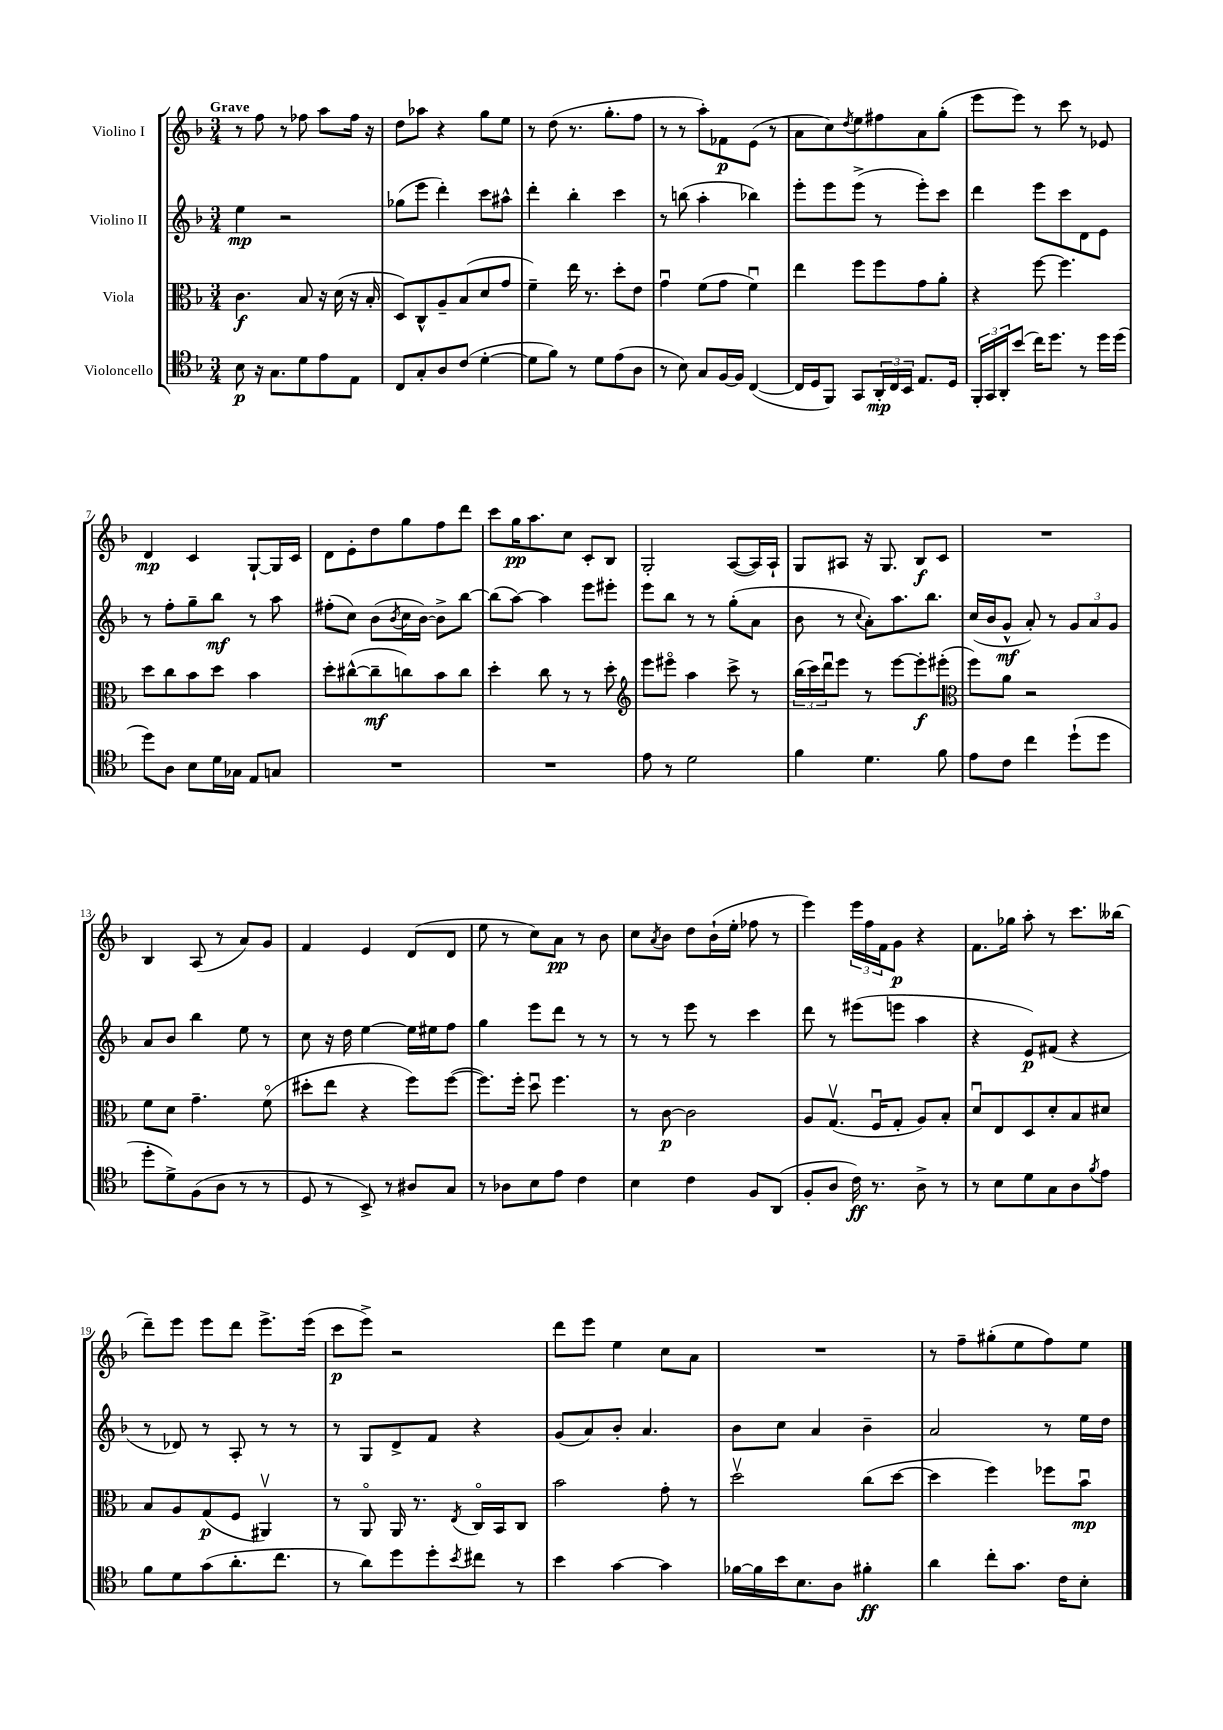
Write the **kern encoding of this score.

**kern	**dynam	**kern	**dynam	**kern	**dynam	**kern	**dynam
*part4	*part4	*part3	*part3	*part2	*part2	*part1	*part1
*staff4	*staff4	*staff3	*staff3	*staff2	*staff2	*staff1	*staff1
*I"Violoncello	*	*I"Viola	*	*I"Violino II	*	*I"Violino I	*
*clefC4	*	*clefC3	*	*clefG2	*	*clefG2	*
*k[b-]	*	*k[b-]	*	*k[b-]	*	*k[b-]	*
*M3/4	*	*M3/4	*	*M3/4	*	*M3/4	*
=1	=1	=1	=1	=1	=1	=1	=1
!	!	!	!	!	!	!LO:TX:a:B:t=Grave	!
8B-\	p	4.c\	f	4ee\	mp	8r	.
16r	.	.	.	.	.	8ff\	.
8.G\L	.	.	.	.	.	.	.
.	.	.	.	2r	.	8r	.
8d\	.	8B-/	.	.	.	8ff-X\	.
8e\	.	16r	.	.	.	8aa\L	.
.	.	(16d\	.	.	.	.	.
8E\J	.	16r	.	.	.	16ff-\Jk	.
.	.	16B-'/	.	.	.	16r	.
=2	=2	=2	=2	=2	=2	=2	=2
8C/L	.	8D/L)	.	(8gg-X\L	.	8dd\L	.
8G'/	.	8C^^/	.	8eee\J	.	8aa-X\J	.
8A/	.	8A~/	.	4ddd'\)	.	4r	.
(8c/J	.	(8B-/	.	.	.	.	.
[4d'\	.	8d/	.	8ccc\L	.	8gg\L	.
.	.	8g/J	.	8aa#X^^\J	.	8ee\J	.
=3	=3	=3	=3	=3	=3	=3	=3
8d\L]	.	4f~\)	.	4ddd'\	.	8r	.
8f\J)	.	.	.	.	.	(8dd\	.
8r	.	16ee\	.	4bb-'\	.	8.r	.
.	.	8.r	.	.	.	.	.
8d\L	.	.	.	.	.	.	.
.	.	.	.	.	.	8.gg'\L	.
(8e\	.	8dd'\L	.	4ccc\	.	.	.
8A\J	.	8e\J	.	.	.	8ff\J	.
=4	=4	=4	=4	=4	=4	=4	=4
8r	.	4gu\	.	8r	.	8r	.
8B-\)	.	.	.	(8bbn\	.	8r	.
8G/L	.	(8f\L	.	4aa'\	.	8aa'\L)	.
[16F/L	.	8g\J	.	.	.	8f-X\	p
16F/JJ]	.	.	.	.	.	.	.
([4C/	.	4fu\)	.	4bb-X\)	.	(8e\J	.
.	.	.	.	.	.	8r	.
=5	=5	=5	=5	=5	=5	=5	=5
16C/LL]	.	4ee\	.	8eee'\L	.	8a\L	.
16D/J	.	.	.	.	.	.	.
8FF/J)	.	.	.	8eee\	.	8cc\)	.
.	.	.	.	.	.	8qdd/	.
8GG/L	.	8ff\L	.	(8eee^\J	.	8ee\	.
24AA'/L	mp	8ff\	.	8r	.	8ff#X\	.
24C/	.	.	.	.	.	.	.
24BB-/JJ	.	.	.	.	.	.	.
8.E/L	.	8g\	.	8eee'\L)	.	8a\	.
.	.	8a'\J	.	8ccc\J	.	(8gg'\J	.
16D/Jk	.	.	.	.	.	.	.
=6	=6	=6	=6	=6	=6	=6	=6
24FF'/LL	.	4r	.	4ddd\	.	8eee\L	.
24GG/	.	.	.	.	.	.	.
24AA'/J	.	.	.	.	.	.	.
(8b-/J	.	.	.	.	.	8eee\J)	.
16cc\KL)	.	[8ff\	.	8eee\L	.	8r	.
8.dd\J	.	.	.	.	.	.	.
.	.	4.ff\]	.	8ccc\	.	8ccc\	.
8r	.	.	.	8d\	.	8r	.
16dd\LL	.	.	.	8e\J	.	8e-X/	.
(16dd\JJ	.	.	.	.	.	.	.
!!LO:LB:g=z
=7	=7	=7	=7	=7	=7	=7	=7
8dd\L)	.	8dd\L	.	8r	.	4d/	mp
8A\J	.	8cc\	.	8ff'\L	.	.	.
8B-\L	.	8b-\	.	8gg~\	.	4c/	.
16d\L	.	8dd\J	.	8bb-\J	mf	.	.
16G-X\JJ	.	.	.	.	.	.	.
8E/L	.	4b-\	.	8r	.	[8G`/L	.
8Gn/J	.	.	.	8aa\	.	16G/L]	.
.	.	.	.	.	.	16c/JJ	.
=8	=8	=8	=8	=8	=8	=8	=8
2.r	.	8dd'\L	.	(8ff#X'\L	.	8d\L	.
.	.	([8cc#X^^\	.	8cc\J)	.	8e'\	.
.	.	8cc#~\]	mf	(8b-\L	.	8dd\	.
.	.	.	.	8qb-/	.	.	.
.	.	8ccn\)	.	16cc\L	.	8gg\	.
.	.	.	.	[16b-\JJ)	.	.	.
.	.	8b-\	.	8b-^\L]	.	8ff\	.
.	.	8cc\J	.	[8bb-\J	.	8ddd\J	.
=9	=9	=9	=9	=9	=9	=9	=9
2.r	.	4dd'\	.	(8bb-\L]	.	8ccc\L	.
.	.	.	.	[8aa\J)	.	16gg\K	pp
.	.	.	.	.	.	8.aa\	.
.	.	8cc\	.	4aa\]	.	.	.
.	.	8r	.	.	.	8cc\J	.
.	.	8r	.	8eee\L	.	8c'/L	.
.	.	8dd'\	.	8eee#X'\J	.	8B-/J	.
=10	=10	=10	=10	=10	=10	=10	=10
*	*	*clefG2	*	*	*	*	*
8e\	.	8eee\L	.	8eee\L	.	2G'/	.
8r	.	8eee#X\J	.	8bb-\J	.	.	.
2d\	.	4aa\	.	8r	.	.	.
.	.	.	.	8r	.	.	.
.	.	8ccc^\	.	(8gg'\L	.	([8A/L	.
.	.	8r	.	8a\J	.	16A/L])	.
.	.	.	.	.	.	16A`/JJ	.
=11	=11	=11	=11	=11	=11	=11	=11
4f\	.	(24bb-\LL	.	8b-\	.	8G/L	.
.	.	24ccc\)	.	.	.	.	.
.	.	24dddu\J	.	.	.	.	.
.	.	8eee\J	.	8r	.	8A#X/J	.
.	.	.	.	8qqcc/	.	.	.
4.d\	.	8r	.	8a'\L)	.	16r	.
.	.	.	.	.	.	8.G/	.
.	.	[8eee\L	.	8.aa\	.	.	.
.	.	8eee'\]	f	.	.	8B-/L	f
.	.	.	.	8.bb-\J	.	.	.
8f\	.	(8eee#X'\J	.	.	.	8c/J	.
=12	=12	=12	=12	=12	=12	=12	=12
*	*	*clefC3	*	*	*	*	*
8e\L	.	8ff\L)	.	(16cc/LL	.	2.r	.
.	.	.	.	16b-/J	.	.	.
8c\J	.	8a\J	.	8g^^/J	mf	.	.
4cc\	.	2r	.	8a'/)	.	.	.
.	.	.	.	8r	.	.	.
(8dd`\L	.	.	.	12g/L	.	.	.
.	.	.	.	12a/	.	.	.
8dd\J	.	.	.	.	.	.	.
.	.	.	.	12g/J	.	.	.
!!LO:LB:g=z
=13	=13	=13	=13	=13	=13	=13	=13
8dd'\L	.	8f\L	.	8a/L	.	4B-/	.
8d^\)	.	8d\J	.	8b-/J	.	.	.
(8F\	.	4.g~\	.	4bb-\	.	(8A/	.
8A\J	.	.	.	.	.	8r	.
8r	.	.	.	8ee\	.	8a/L)	.
8r	.	(8f\	.	8r	.	8g/J	.
=14	=14	=14	=14	=14	=14	=14	=14
8D/	.	8dd#X'\L	.	8cc\	.	4f/	.
8r	.	8ee\J	.	16r	.	.	.
.	.	.	.	16dd\	.	.	.
8BB-^/)	.	4r	.	[4ee\	.	4e/	.
8r	.	.	.	.	.	.	.
8A#X/L	.	8ff\L)	.	16ee\LL]	.	(8d/L	.
.	.	.	.	16ee#X\J	.	.	.
8G/J	.	([8ff\J	.	8ff\J	.	8d/J	.
=15	=15	=15	=15	=15	=15	=15	=15
8r	.	8.ff\L])	.	4gg\	.	8ee\	.
8A-X\L	.	.	.	.	.	8r	.
.	.	16ff'\Jk	.	.	.	.	.
8B-\	.	8ddu\	.	8eee\L	.	8cc\L)	.
8e\J	.	4.ff\	.	8ddd\J	.	8a\J	pp
4c\	.	.	.	8r	.	8r	.
.	.	.	.	8r	.	8b-\	.
=16	=16	=16	=16	=16	=16	=16	=16
4B-\	.	8r	.	8r	.	8cc\L	.
.	.	.	.	.	.	8qa/	.
.	.	[8c\	p	8r	.	8b-\J	.
4c\	.	2c\]	.	8eee\	.	8dd\L	.
.	.	.	.	8r	.	(16b-`\L	.
.	.	.	.	.	.	16ee'\JJ	.
8F/L	.	.	.	4ccc\	.	8ff-X\	.
(8AA/J	.	.	.	.	.	8r	.
=17	=17	=17	=17	=17	=17	=17	=17
8F'/L	.	8A/L	.	8ddd\	.	4eee\)	.
8A/J	.	(8.Gv/J	.	8r	.	.	.
16c\)	ff	.	.	(8eee#X\L	.	24eee\LL	.
.	.	.	.	.	.	24ff\	.
8.r	.	16Fu/KL	.	.	.	.	.
.	.	.	.	.	.	24f\J	.
.	.	8G'/J	.	8eeen\J	.	8g\J	p
8A^\	.	8A/L)	.	4aa\	.	4r	.
8r	.	8B-'/J	.	.	.	.	.
=18	=18	=18	=18	=18	=18	=18	=18
8r	.	8du/L	.	4r	.	8.f\L	.
8B-\L	.	8E/	.	.	.	.	.
.	.	.	.	.	.	16gg-X\Jk	.
8d\	.	8D/	.	8e/L)	p	8aa'\	.
8G\	.	8d'/	.	(8f#X/J	.	8r	.
8A\	.	8B-/	.	4r	.	8.ccc\L	.
8qf/	.	.	.	.	.	.	.
8e\J	.	8d#X/J	.	.	.	.	.
.	.	.	.	.	.	(16bb--X\Jk	.
!!LO:LB:g=z
=19	=19	=19	=19	=19	=19	=19	=19
8f\L	.	8B-/L	.	8r	.	8ddd~\L)	.
8d\	.	8A/	.	8d-X/)	.	8eee\J	.
(8g\	.	(8G/	p	8r	.	8eee\L	.
8.a'\	.	8F/J	.	8A'/	.	8ddd\J	.
.	.	4AA#Xv/)	.	8r	.	8.eee^\L	.
8.cc\J	.	.	.	.	.	.	.
.	.	.	.	8r	.	.	.
.	.	.	.	.	.	(16eee\Jk	.
=20	=20	=20	=20	=20	=20	=20	=20
8r	.	8r	.	8r	.	8ccc\L	p
8a\L)	.	8AA/	.	8G/L	.	8eee^\J)	.
8dd\	.	16AA/	.	8d^/	.	2r	.
.	.	8.r	.	.	.	.	.
8dd'\	.	.	.	8f/J	.	.	.
8qb-/	.	8qE/	.	.	.	.	.
8cc#X\J	.	16C/LL	.	4r	.	.	.
.	.	16BB-/J	.	.	.	.	.
8r	.	8C/J	.	.	.	.	.
=21	=21	=21	=21	=21	=21	=21	=21
4b-\	.	2b-\	.	(8g/L	.	8ddd\L	.
.	.	.	.	8a/)	.	8eee\J	.
[4g\	.	.	.	8b-'/J	.	4ee\	.
.	.	.	.	4.a/	.	.	.
4g\]	.	8g'\	.	.	.	8cc\L	.
.	.	8r	.	.	.	8a\J	.
=22	=22	=22	=22	=22	=22	=22	=22
[16f-X\LL	.	2ddv\	.	8b-\L	.	2.r	.
16f-\]	.	.	.	.	.	.	.
16b-\J	.	.	.	8cc\J	.	.	.
8.B-\	.	.	.	.	.	.	.
.	.	.	.	4a/	.	.	.
8A\J	.	.	.	.	.	.	.
4f#X'\	ff	(8cc\L	.	4b-~\	.	.	.
.	.	[8dd\J	.	.	.	.	.
=23	=23	=23	=23	=23	=23	=23	=23
4a\	.	4dd\]	.	2a/	.	8r	.
.	.	.	.	.	.	8ff~\L	.
8cc'\L	.	4ff\)	.	.	.	(8gg#X'\	.
8.g\J	.	.	.	.	.	8ee\	.
.	.	8ff-X\L	.	8r	.	8ff\)	.
16c\KL	.	.	.	.	.	.	.
8B-'\J	.	8b-u\J	mp	16ee\LL	.	8ee\J	.
.	.	.	.	16dd\JJ	.	.	.
==	==	==	==	==	==	==	==
*-	*-	*-	*-	*-	*-	*-	*-
